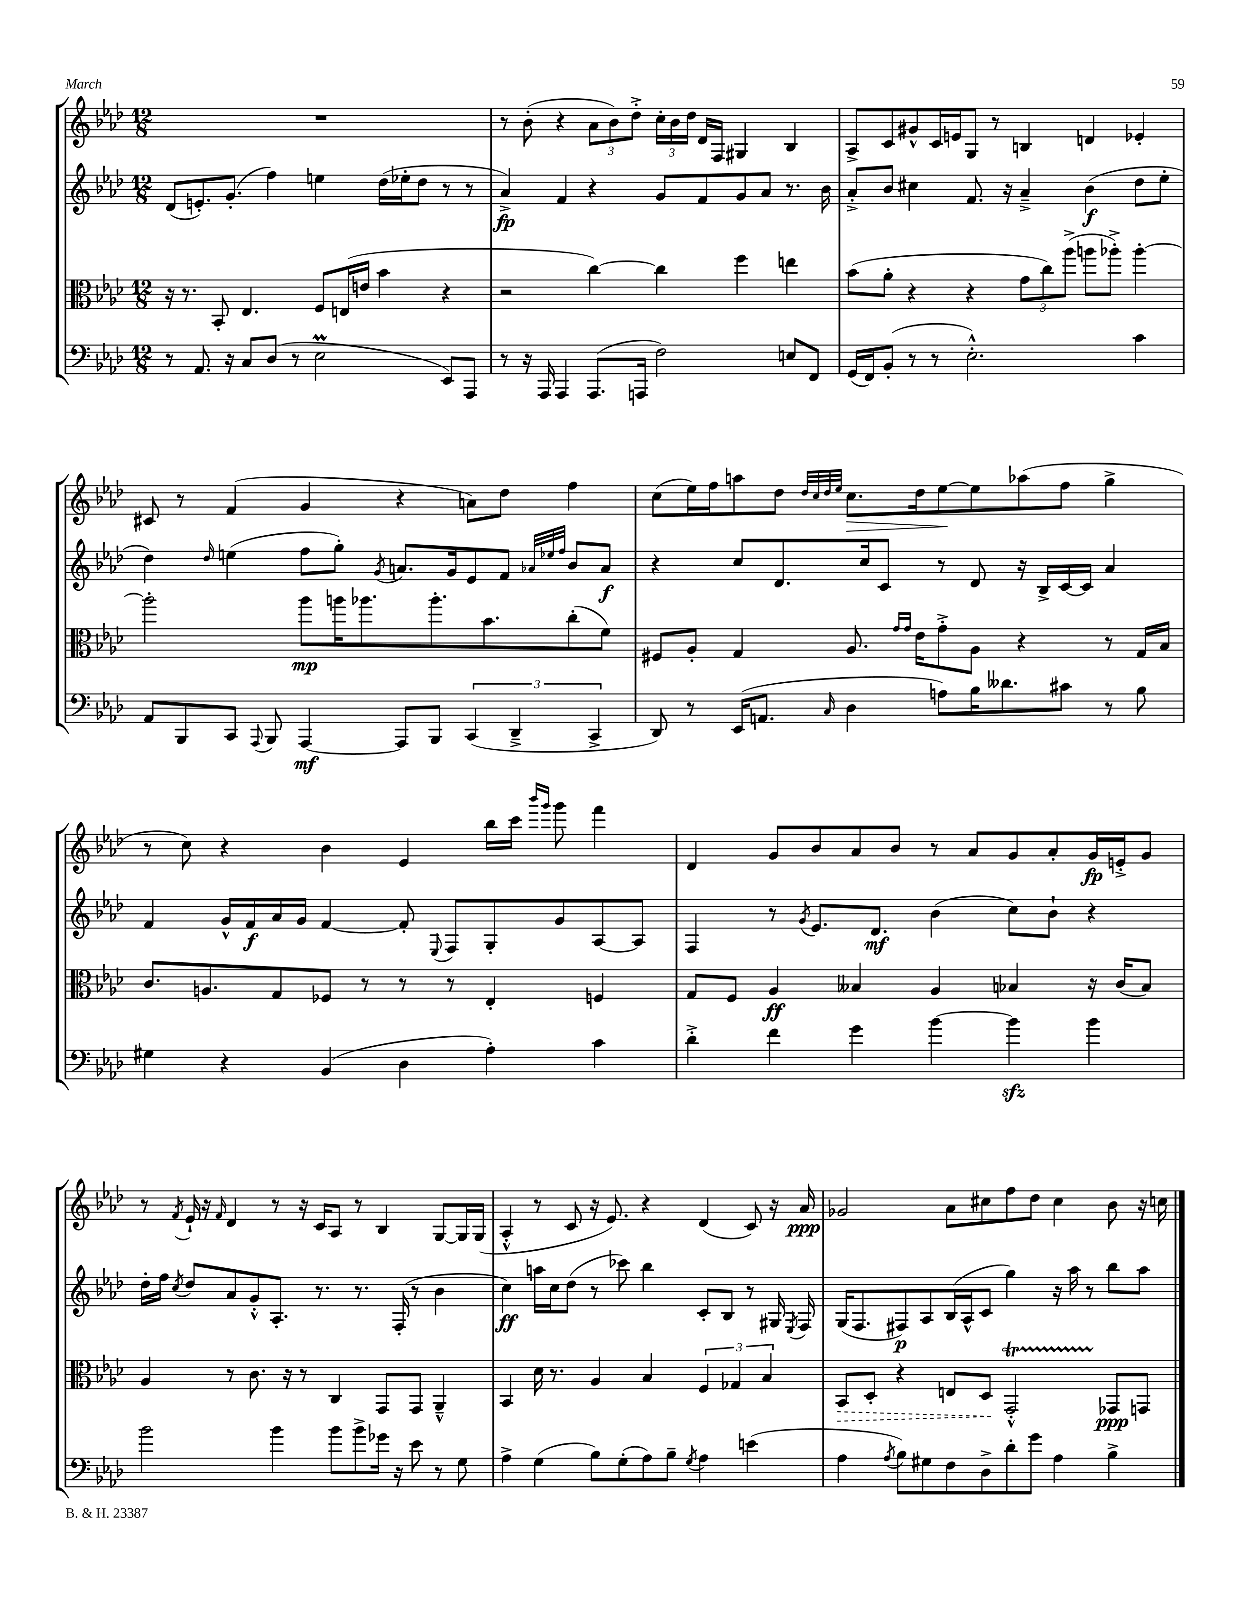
<<
\new StaffGroup <<
\new Staff = "s0" {
    \clef treble \key aes \major \numericTimeSignature \time 12/8
    \autoBeamOff R1. |
    r8 bes'8-.( r4 \tuplet 3/2 { aes'8[ bes'8) des''8]-.-> } \tuplet 3/2 { c''16[-. bes'16 des''16] } des'16[ f16] gis4 bes4 |
    aes8[-> c'8 gis'8-^ c'16 e'16 g8] r8 b4 d'4 ees'4-. |
    cis'8 r8 f'4( g'4 r4 a'8[) des''8] f''4 |
    c''8[( ees''16) f''16 a''8 des''8] \grace { des''32[ c''32 des''32 ees''32] } c''8.[\> des''16 ees''8~\! ees''8 aes''8( f''8] g''4-> |
    r8 c''8) r4 bes'4 ees'4 bes''16[ c'''16] \grace { bes'''16[ g'''16] } g'''8 f'''4 |
    des'4 g'8[ bes'8 aes'8 bes'8] r8 aes'8[ g'8 aes'8-. g'16\fp e'16-.-> g'8] |
    r8 \acciaccatura { f'8 } ees'16-! r16 \grace { f'16 } des'4 r8 r16 c'16[ aes8] r8 bes4 g8[~ g16 g16]( |
    aes4-.-^ r8 c'8 r16 ees'8.) r4 des'4( c'8) r16 aes'16\ppp |
    ges'2 aes'8[ cis''8 f''8 des''8] cis''4 bes'8 r16 c''16 \bar "|." |
}
\new Staff = "s1" {
    \clef treble \key aes \major \numericTimeSignature \time 12/8
    \autoBeamOff des'8[( e'8.-.) g'8.]-.( f''4) e''4 des''16[( ees''16-. des''8] r8 r8 |
    aes'4->\fp) f'4 r4 g'8[ f'8 g'8 aes'8] r8. bes'16 |
    aes'8[-.-> bes'8] cis''4 f'8. r16 aes'4---> bes'4\f( des''8[ ees''8]-. |
    des''4) \grace { des''16 } e''4( f''8[ g''8]-.) \acciaccatura { g'8 } a'8.[ g'16 ees'8 f'8] \grace { aes'32[ ees''32 f''32] } bes'8[ aes'8]\f |
    r4 c''8[ des'8. c''16 c'8] r8 des'8 r16 bes16[-> c'16~ c'16] aes'4 |
    f'4 g'16[-^ f'16\f aes'16 g'16] f'4~ f'8-. \appoggiatura { ees8 } f8[ g8-. g'8 aes8~ aes8] |
    f4 r8 \acciaccatura { g'8 } ees'8.[ des'8.]\mf bes'4( c''8[) bes'8]-! r4 |
    des''16[-. f''16] \acciaccatura { c''8 } des''8[ aes'8 g'8-.-^ aes8.]-. r8. r8. f16-.( r8 bes'4 |
    c''4\ff) a''16[ c''16 des''8]( r8 ces'''8) bes''4 c'8[-. bes8] r8 gis16 \acciaccatura { ees8 } f16 |
    g16[( f8. fis8\p) aes8 bes16( aes16-^ c'8] g''4) r16 aes''16 r8 bes''8[ aes''8] \bar "|." |
}
\new Staff = "s2" {
    \clef alto \key aes \major \numericTimeSignature \time 12/8
    \autoBeamOff r16 r8. bes,8-. ees4. f8[ e16( e'16] bes'4 r4 |
    r2 c''4~) c''4 f''4 e''4 |
    bes'8[( aes'8]-. r4 r4 \tuplet 3/2 { g'8[ c''8) aes''8]->( } a''8[ aes''8]-.->) aes''4~-. |
    aes''2-. aes''8[\mp a''16 aes''8. aes''8.-. bes'8. c''8-.( f'8]) |
    fis8[ aes8]-. g4 aes8. \grace { g'16[ g'16] } ees'16[ g'8-.-> aes8] r4 r8 g16[ bes16] |
    c'8.[ a8. g8 fes8] r8 r8 r8 ees4-. f4 |
    g8[ f8] aes4\ff beses4 aes4 bes4 r16 c'16[( bes8]) |
    aes4 r8 c'8. r16 r8 c4 g,8[ g,8] aes,4---^ |
    bes,4 des'16 r8. aes4 bes4 \tuplet 3/2 { f4 ges4 bes4 } |
    \once \override Hairpin.style = #'dashed-line bes,8[\> des8]-. r4 e8[ des8]\! g,2-.-^\startTrillSpan ges,8[\stopTrillSpan\ppp g,8] \bar "|." |
}
\new Staff = "s3" {
    \clef bass \key aes \major \numericTimeSignature \time 12/8
    \autoBeamOff r8 aes,8. r16 c8[ des8]( r8 ees2\prall ees,8[) aes,,8] |
    r8 r16 aes,,16 aes,,4 aes,,8.[( a,,16] f2) e8[ f,8] |
    g,16[( f,16) bes,8]-.( r8 r8 ees2.-.-^) c'4 |
    aes,8[ bes,,8 c,8] \appoggiatura { aes,,8 } bes,,8 aes,,4~\mf aes,,8[ bes,,8] \tuplet 3/2 { c,4( des,4---> c,4-> } |
    des,8) r8 ees,16[( a,8.] \grace { c16 } des4 a8[) bes16 deses'8. cis'8] r8 bes8 |
    gis4 r4 bes,4( des4 aes4-.) c'4 |
    des'4-.-> f'4 g'4 bes'4~ bes'4\sfz bes'4 |
    bes'2 bes'4 bes'8[ bes'8-> ges'16] r16 ees'8 r8 g8 |
    aes4-> g4( bes8[) g8-.( aes8) bes8]-- \acciaccatura { g8 } aes4 e'4( |
    aes4 \acciaccatura { aes8 } bes8[) gis8 f8 des8-> des'8-. g'8] aes4 bes4-> \bar "|." |
}
>>
>>
\layout { \context { \Score \remove "Bar_number_engraver" } }
